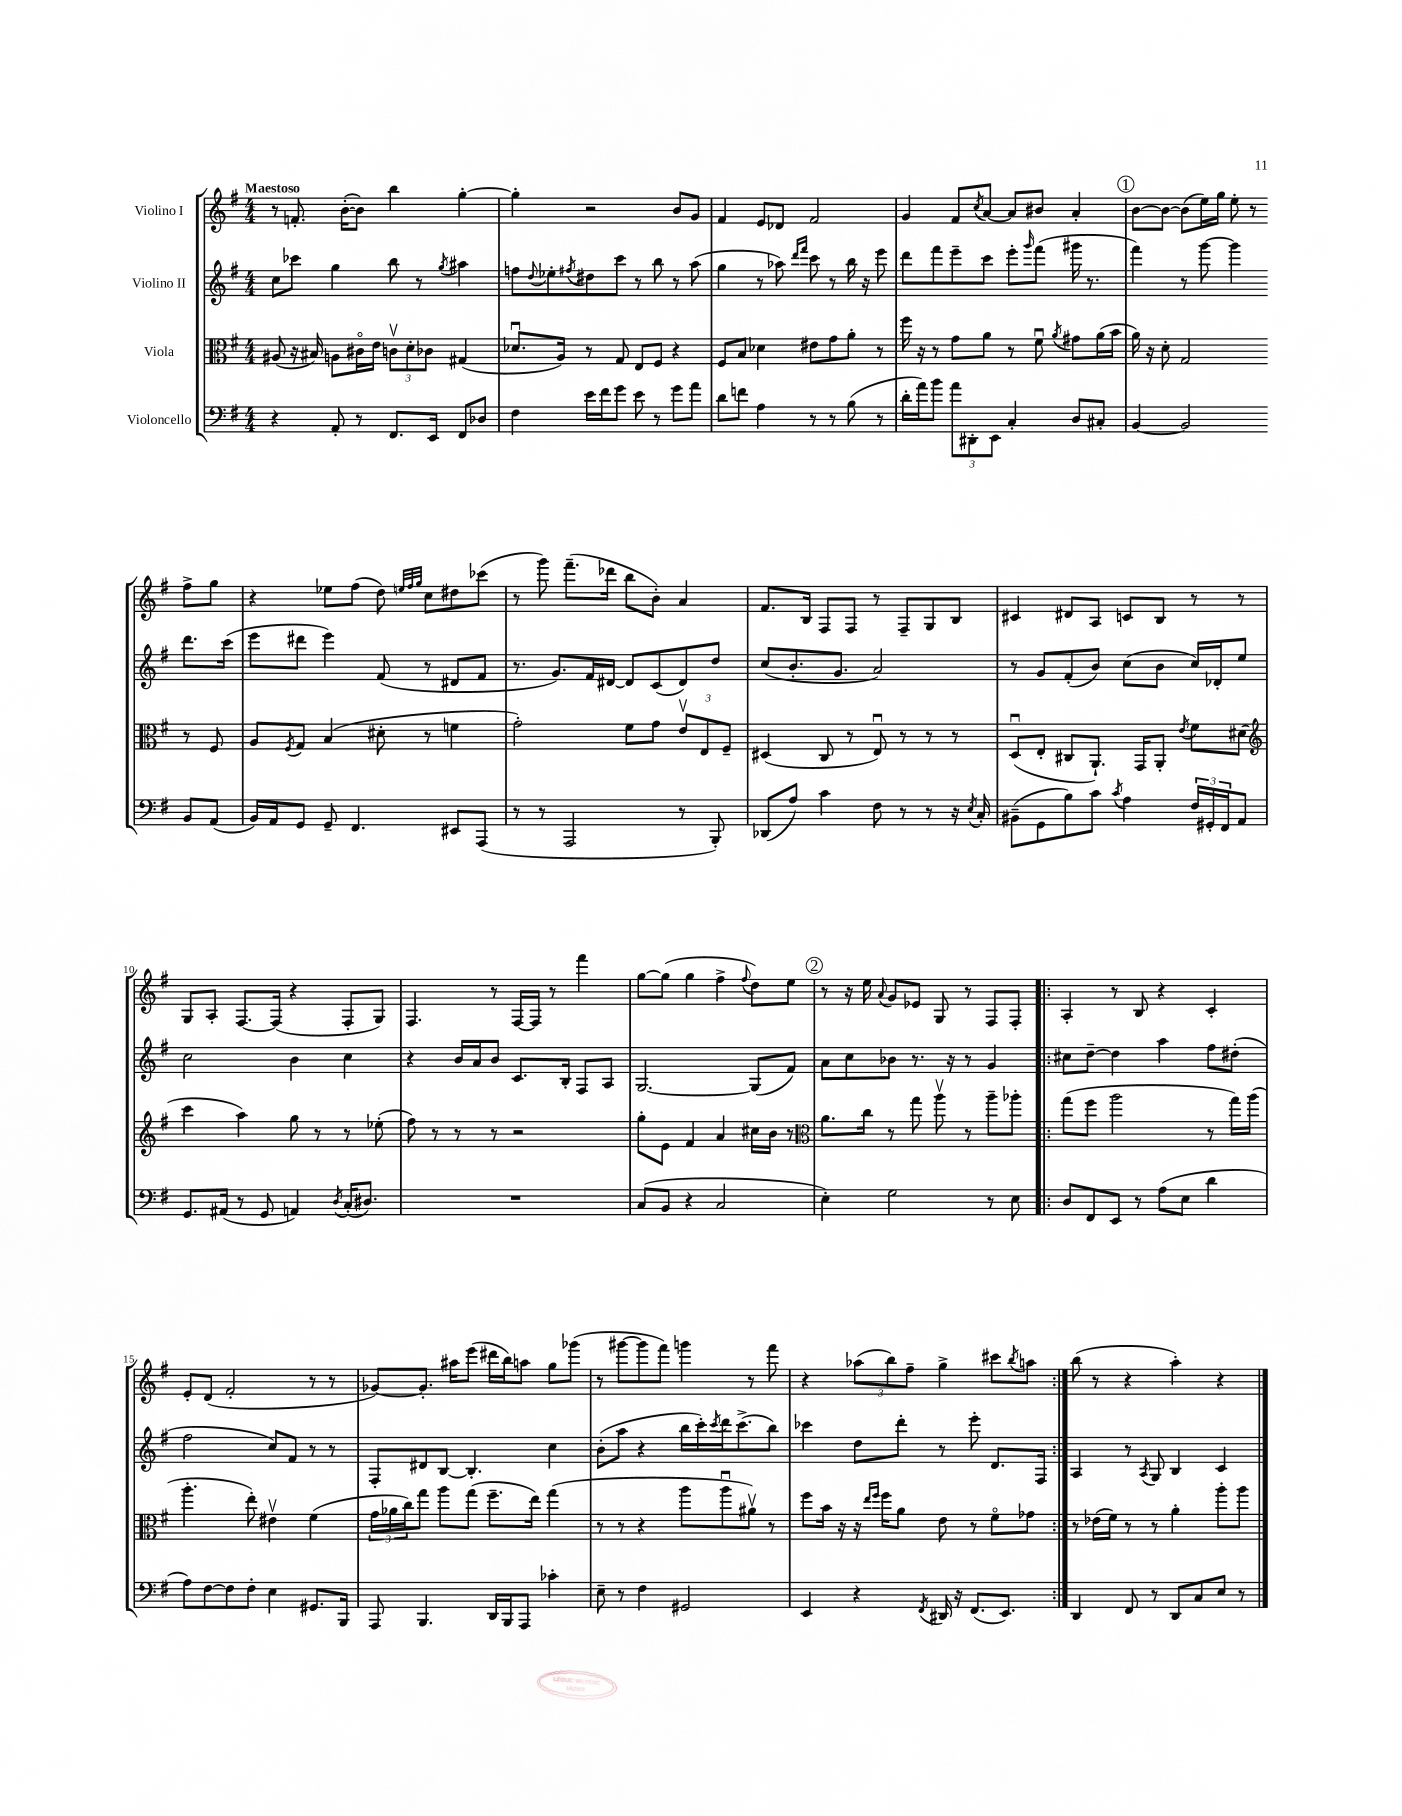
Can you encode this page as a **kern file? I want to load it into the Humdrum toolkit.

**kern	**kern	**kern	**kern
*part4	*part3	*part2	*part1
*staff4	*staff3	*staff2	*staff1
*I"Violoncello	*I"Viola	*I"Violino II	*I"Violino I
*clefF4	*clefC3	*clefG2	*clefG2
*k[f#]	*k[f#]	*k[f#]	*k[f#]
*M4/4	*M4/4	*M4/4	*M4/4
=1	=1	=1	=1
!	!	!	!LO:TX:a:B:t=Maestoso
4r	(8A#X/	8cc\L	8r
.	16r	8ccc-X\J	8.fn'/
.	16B#X/)	.	.
8AA'/	8An\L	4gg\	.
.	.	.	([16b'\KL
8r	16c#X\L	.	8b\J])
.	16e\JJ	.	.
8.FF#/L	12cnv\L	8bb\	4bb\
.	12d'\	.	.
.	.	8r	.
.	12c-X\J	.	.
16EE/Jk	.	.	.
.	.	8qgg/	.
8FF#/L	(4G#X/	4aa#X\	[4gg'\
8D-X/J	.	.	.
=2	=2	=2	=2
4F#\	8.d-Xu/L	8ffn\L	4gg'\]
.	.	8qqdd/	.
.	.	8ee-X'\	.
.	16A/Jk)	.	.
.	.	8qff#X/	.
16e\LL	8r	8dd#X\	2r
16f#\J	.	.	.
8g\J	8G/	8ccc\J	.
8e\	8E/L	8r	.
8r	8F#/J	8bb\	.
8g\L	4r	8r	8b/L
8a\J	.	(8aa\	8g/J
=3	=3	=3	=3
8d\L	8F#/L	4gg\	4f#/
8fn\J	8B/J	.	.
4A\	4d-X\	8r	8e/L
.	.	8aa-X\)	8d-X/J
.	.	16qqddd/LL	.
.	.	16qqfff#/JJ	.
8r	8e#X\L	8ccc\	2f#/
8r	8g\	8r	.
(8B\	8a'\J	16bb\	.
.	.	16r	.
8r	8r	8eee\	.
=4	=4	=4	=4
16d'\LL	16ff#\	8ddd\L	4g/
16a\J)	16r	.	.
8b\J	8r	8fff#\	.
12a\L	8g\L	8eee~\	8f#/L
12DD#X'\	.	.	.
.	.	.	8qcc/
.	8a\J	8ccc\J	[8a/J
12EE\J	.	.	.
4C'/	8r	8eee'\L	8a/L]
.	.	16qqggg/	.
.	8f#u\	(8fff#\J	8b#X/J
.	8qa/	.	.
8D/L	8g#X\L	16ggg#X\	4a'/
.	.	8.r	.
8C#X'/J	(16a\L	.	.
.	16b\JJ	.	.
!!LO:REH:place=s1:t=1
=5	=5	=5	=5
[4BB/	16a\)	4fff#\)	[8b\L
.	16r	.	.
.	8d'\	.	8b\J_
2BB/]	2G/	8r	(8b\L]
.	.	[8ggg\	16ee\L)
.	.	.	16gg\JJ
.	.	4ggg\]	8ee'\
.	.	.	8r
8BB/L	8r	8.ddd\L	8ff#^\L
(8AA/J	8F#/	.	8gg\J
.	.	(16ccc\Jk	.
!!LO:LB:g=z
=6	=6	=6	=6
16BB/LL)	8A/L	8eee\L	4r
16AA/J	.	.	.
.	8qF#/	.	.
8GG/J	8G/J	8ddd#X\J	.
8GG~/	(4B/	4eee\)	8ee-X\L
4.FF#/	.	.	(8ff#\J
.	8d#X'\	(8f#/	8dd\)
.	.	.	32qqeen/LLL
.	.	.	32qqff#/
.	.	.	32qqgg/JJJ
.	8r	8r	8cc\L
8EE#X/L	4fn\	8d#X/L	8dd#X\
(8AAA/J	.	8f#/J	(8ccc-X\J
=7	=7	=7	=7
8r	2g'\)	8.r	8r
8r	.	.	8ggg\)
.	.	8.g/L)	.
2AAA/	.	.	(8.fff#~\L
.	.	16f#/L	.
.	.	[16d#X/JJ	16ddd-X\Jk
.	8f#\L	8d#/L]	8bb\L
.	8g\J	(8c/	8b'\J)
8r	12ev/L	8d#/)	4a/
.	12E/	.	.
8BBB'/)	.	8dd/J	.
.	12F#~/J	.	.
=8	=8	=8	=8
(8DD-X/L	(4D#X/	(8cc/L	8.f#/L
8A/J)	.	8.b'/	.
.	.	.	16B/Jk
4c\	8C/	.	8F#/L
.	.	8.g/J	.
.	8r	.	8F#/J
8F#\	8Eu/)	2a/)	8r
8r	8r	.	8F#~/L
8r	8r	.	8G/
16r	8r	.	8B/J
8qE/	.	.	.
16C'/	.	.	.
=9	=9	=9	=9
(8BB#X~\L	(8Du/L	8r	4c#X/
8GG\	8E'/J	8g/L	.
8B\)	8C#X/L	(8f#'/	8d#X/L
8c\J	8.AA`/J)	8b/J)	8A/J
8qc/	.	.	.
4A\	.	(8cc\L	8cn/L
.	16GG/KL	.	.
.	8AA'/J	8b\J	8B/J
.	8qe/	.	.
24F#/LL	8f#\L	16cc/LL)	8r
24GG#X'/	.	.	.
.	.	16d-X'/J	.
24FF#/J	.	.	.
8AA/J	(8d#X\J	8ee/J	8r
!!LO:LB:g=z
=10	=10	=10	=10
*	*clefG2	*	*
8.GG/L	4ccc\	2cc\	8G/L
.	.	.	8A'/J
(16AA#X/Jk	.	.	.
8r	4aa\)	.	[8.F#/L
8GG/	.	.	.
.	.	.	(16F#/Jk]
4AAn/)	8gg\	4b\	4r
.	8r	.	.
8qD/	.	.	.
(16C'/KL	8r	4cc\	8F#'/L
8.D#X/J)	.	.	.
.	(8ee-X'\	.	8G/J)
=11	=11	=11	=11
1r	8ff#\)	4r	4.F#/
.	8r	.	.
.	8r	16b/LL	.
.	.	16a/J	.
.	8r	8b/J	8r
.	2r	8.c/L	[16F#/LL
.	.	.	16F#/JJ]
.	.	.	8r
.	.	16B'/Jk	.
.	.	8F#/L	4fff#\
.	.	8A/J	.
=12	=12	=12	=12
(8C/L	8gg'\L	[2.G/	[8gg\L
8BB/J	8e\J	.	(8gg\J]
4r	4f#/	.	4gg\
2C/	4a/	.	4ff#^\
.	.	.	8qqff#/
.	16cc#X\LL	(8G/L]	8dd\L)
.	16b\JJ	.	.
.	8r	8f#/J)	8ee\J
!!LO:REH:place=s1:t=2
=13	=13	=13	=13
*	*clefC3	*	*
4E'\)	8.a\L	8a\L	8r
.	.	8cc\	16r
.	16cc\Jk	.	16ee\
.	.	.	8qqa/
2G\	8r	8b-X\J	8g/L
.	8gg\	8.r	8e-X/J
.	8aav\	.	8G/
.	.	16r	.
.	8r	8r	8r
8r	8aa~\L	4g/	8F#/L
8E\	8aa-X'\J	.	8F#'/J
=14!|:	=14!|:	=14!|:	=14!|:
8D/L	(8gg\L	8cc#X\L	4A'/
8FF#/	8ff#\J	[8dd~\J	.
8EE/J	2aa\	4dd\]	8r
8r	.	.	8B/
(8A\L	.	4aa\	4r
8E\J	.	.	.
4d\	8r	8ff#\L	4c'/
.	16gg\LL)	(8dd#X'\J	.
.	(16aa\JJ	.	.
!!LO:LB:g=z
=15	=15	=15	=15
8A\L)	4.aa'\	2ff#\	8e'/L
[8F#\	.	.	(8d/J
8F#\]	.	.	2f#'/
8F#'\J	8ee'\)	.	.
4E\	4e#Xv\	8cc/L)	.
.	.	8f#/J	.
8.GG#X/L	(4f#\	8r	8r
.	.	8r	8r
16BBB/Jk	.	.	.
=16	=16	=16	=16
8AAA/	24g\LL	8F#'/L	[8g-X/L)
.	24a-X\	.	.
.	24cc\J)	.	.
4.BBB/	8gg\J	8d#X/	8.g-'/J]
.	8aa\L	[8B/J	.
.	.	.	16aa#X\KL
.	(8gg\J	4.B'/]	(8eee\J
16DD/LL	8.ff#~\L	.	16ddd#X\LL
16BBB/J	.	.	16bb\J)
8AAA/J	.	.	8aan\J
.	16ee\Jk)	.	.
4c-X'\	(4gg\	4cc\	8gg\L
.	.	.	(8ggg-X\J
=17	=17	=17	=17
8E~\	8r	(8b'\L	8r
8r	8r	8aa\J	[8ggg#X\L
4F#\	4r	4r	8ggg#\]
.	.	.	8fff#\J)
2GG#X/	8aa\L	16bb\LL	4gggn\
.	.	16ccc'\)	.
.	.	8qccc/	.
.	8aau\	16ddd\J	.
.	.	(8.ccc^\	.
.	8a#Xv\J)	.	8r
.	8r	8bb\J)	8fff#\
=18	=18	=18	=18
4EE/	8ff#\L	4ccc-X\	4r
.	16b\Jk	.	.
.	16r	.	.
4r	16r	8dd\L	(12aa-X\L
.	16qqee/LL	.	.
.	16qqff#/JJ	.	.
.	16ff#\KL	.	.
.	.	.	12bb\)
.	8a\J	8ddd'\J	.
.	.	.	12ff#~\J
8qFF#/	.	.	.
16DD#X/	8e\	8r	4gg^\
16r	.	.	.
(8.FF#/L	8r	8eee'\	.
.	8f#\L	8.d/L	8ccc#X\L
8.EE/J)	.	.	.
.	.	.	8qbb/
.	8g-X\J	.	8aan\J
.	.	16F#/Jk	.
=19:|!	=19:|!	=19:|!	=19:|!
4DD/	8r	4A/	(8bb\
.	(16e-X\LL	.	8r
.	16f#\JJ)	.	.
8FF#/	8r	8r	4r
.	.	8qA/	.
8r	8r	8G/	.
8DD/L	4a'\	4B/	4aa'\)
8C/	.	.	.
8E/J	8aa'\L	4c/	4r
8r	8aa\J	.	.
==	==	==	==
*-	*-	*-	*-
